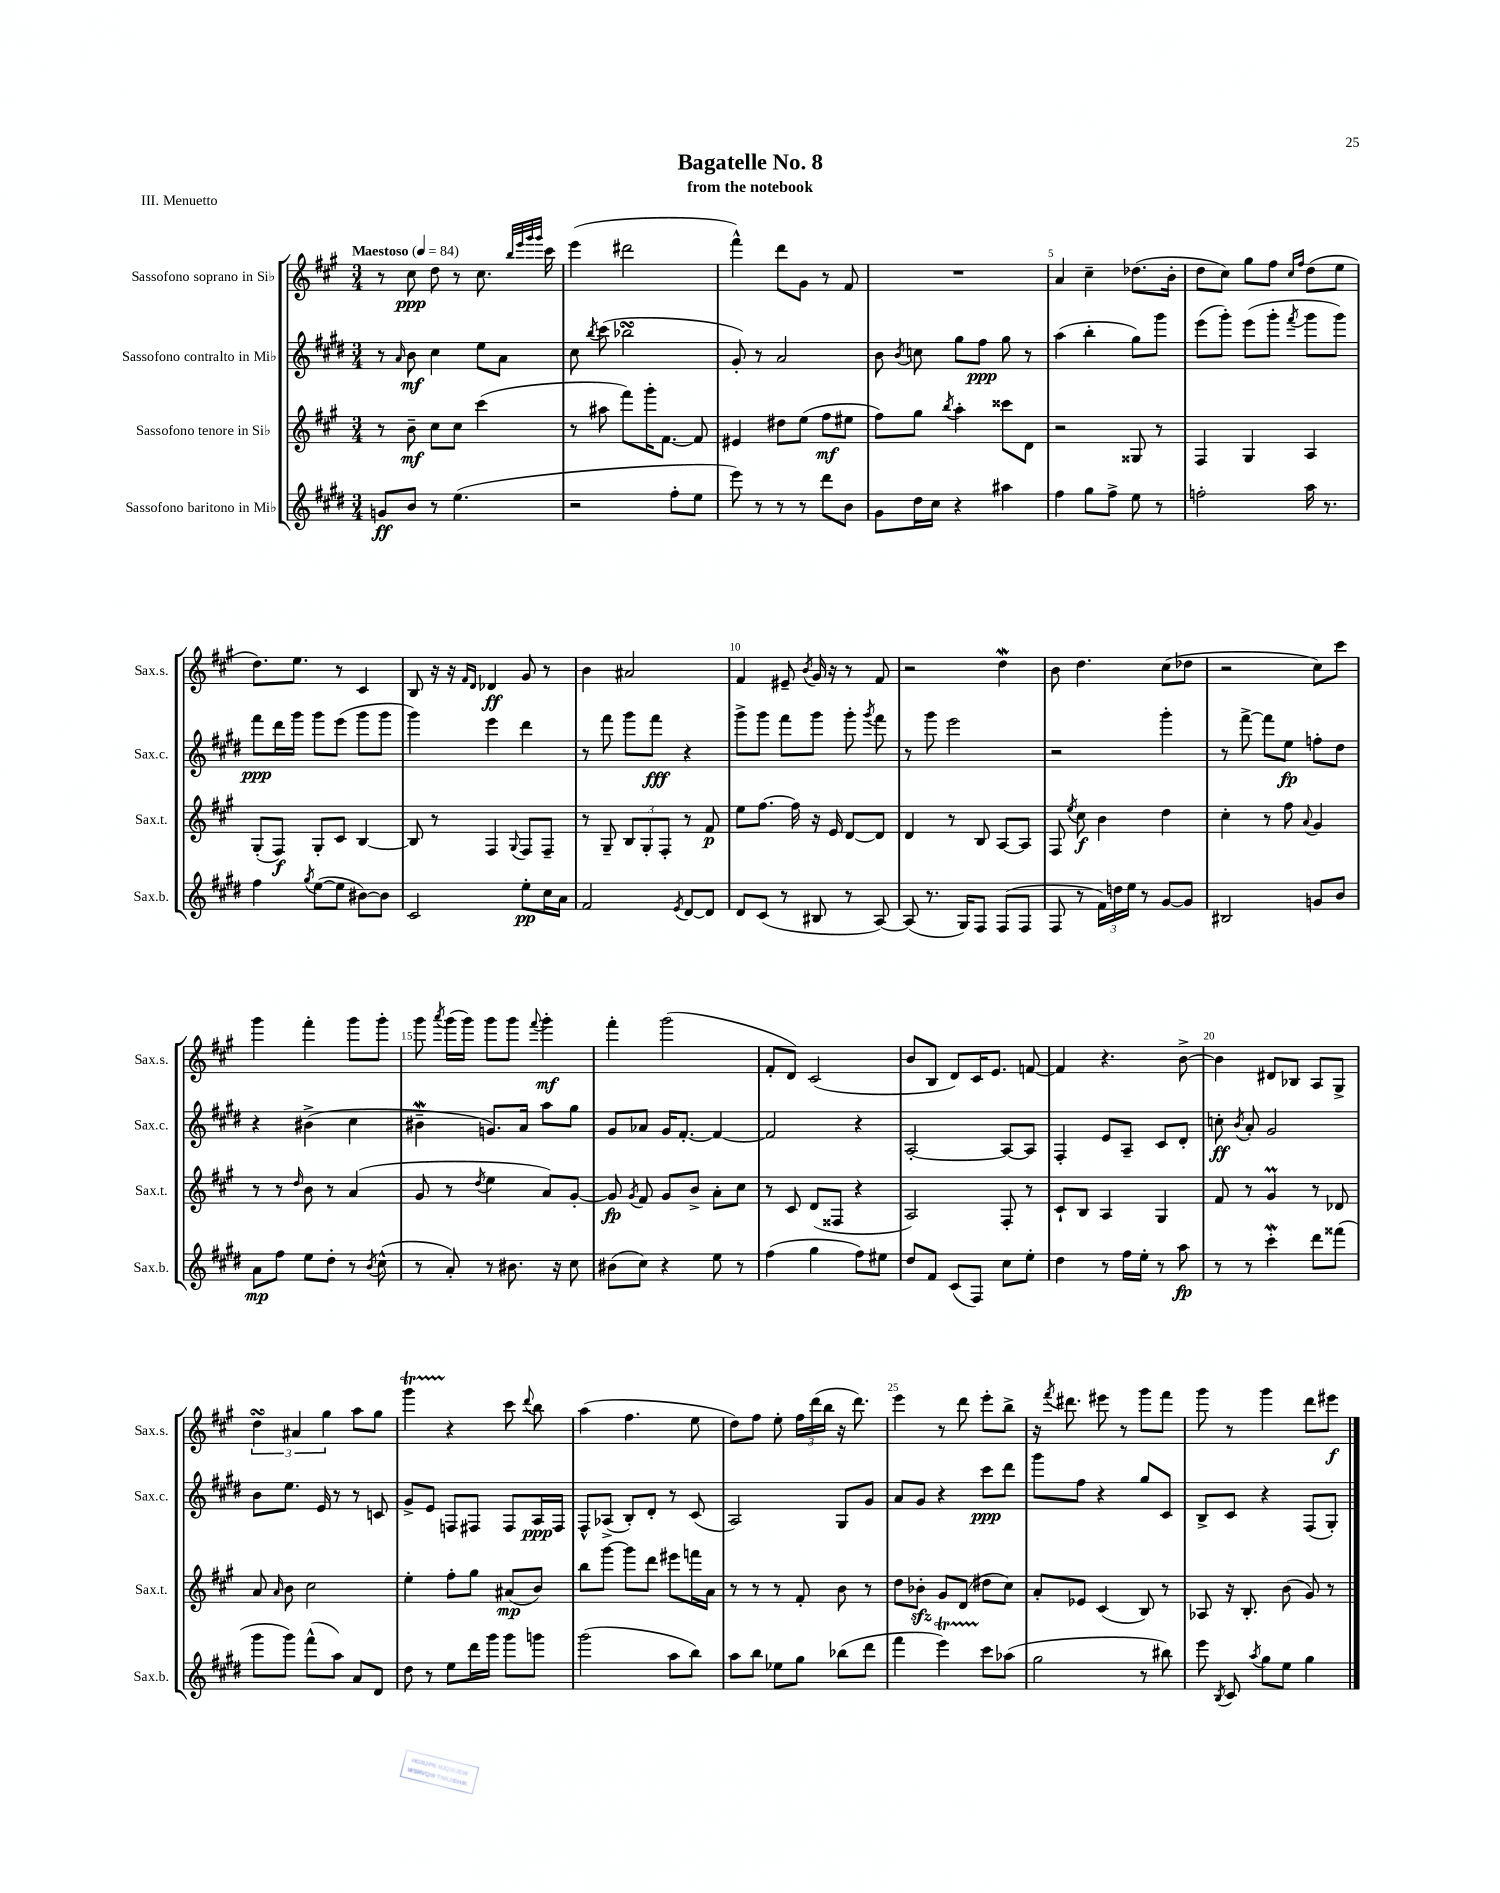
\header { title = "Bagatelle No. 8" subtitle = "from the notebook" piece = "III. Menuetto" }
<<
\new StaffGroup <<
\new Staff = "s0" \with { instrumentName = "Sassofono soprano in Sib" shortInstrumentName = "Sax.s." } {
    \clef treble \key a \major \numericTimeSignature \time 3/4 \tempo "Maestoso" 4 = 84
    \autoBeamOff r8 cis''8\ppp d''8 r8 cis''8. \grace { b''32[ e'''32 gis'''32 gis'''32] } cis'''16 |
    e'''4( dis'''2 |
    fis'''4-^) d'''8[ gis'8] r8 fis'8 |
    R2. |
    a'4 cis''4-- des''8.[( b'16]-. |
    d''8[ cis''8]) gis''8[ fis''8] \grace { cis''16[ fis''16] } d''8[( e''8] |
    d''8.[) e''8.] r8 cis'4 |
    b8 r16 r16 \grace { fis'16[ d'16] } des'4\ff gis'8 r8 |
    b'4 ais'2 |
    fis'4 eis'8-- \acciaccatura { b'8 } gis'16 r16 r8 fis'8 |
    r2 d''4\mordent |
    b'8 d''4. cis''8[( des''8] |
    r2 cis''8[) cis'''8] |
    gis'''4 fis'''4-. gis'''8[ gis'''8]-. |
    gis'''8 \acciaccatura { a'''8 } gis'''16[( gis'''16]) gis'''8[ gis'''8] \appoggiatura { fis'''8 } gis'''4-.\mf |
    fis'''4-. gis'''2( |
    fis'8[-. d'8]) cis'2( |
    b'8[ b8] d'8[) cis'16 e'8.] f'8~ |
    f'4 r4. b'8~-> |
    b'4 dis'8[ bes8] a8[ gis8]-> |
    \tuplet 3/2 { d''4\turn ais'4 gis''4 } a''8[ gis''8] |
    gis'''4\startTrillSpan r4\stopTrillSpan cis'''8 \appoggiatura { d'''8 } b''8 |
    a''4( fis''4. e''8 |
    d''8[) fis''8] e''8-. \tuplet 3/2 { fis''16[ d'''16( b''16] } r16 d'''8.) |
    e'''4 r8 d'''8 e'''8[-. b''8]-> |
    r16 \acciaccatura { fis'''8 } dis'''8. eis'''8 r8 gis'''8[ fis'''8] |
    gis'''8 r8 gis'''4 d'''8[ eis'''8]\f \bar "|." |
}
\new Staff = "s1" \with { instrumentName = "Sassofono contralto in Mib" shortInstrumentName = "Sax.c." } {
    \clef treble \key e \major \numericTimeSignature \time 3/4
    \autoBeamOff r8 \grace { a'16 } b'8\mf cis''4 e''8[ a'8] |
    cis''8 \acciaccatura { b''8 } cis'''8( bes''2\turn |
    gis'8-.) r8 a'2 |
    b'8 \acciaccatura { b'8 } c''8 gis''8[ fis''8]\ppp gis''8 r8 |
    a''4( b''4-. gis''8[) gis'''8] |
    e'''8[( gis'''8]-.) e'''8[( gis'''8]-. \acciaccatura { fis'''8 } gis'''8[ gis'''8]) |
    fis'''8[\ppp dis'''16 gis'''16] gis'''8[ e'''8]( gis'''8[ gis'''8] |
    gis'''4) e'''4 dis'''4 |
    r8 fis'''8 gis'''8[ fis'''8]\fff r4 |
    gis'''8[-> gis'''8] fis'''8[ gis'''8] gis'''8-. \acciaccatura { gis'''8 } fis'''8 |
    r8 gis'''8 e'''2 |
    r2 gis'''4-. |
    r8 fis'''8~-> fis'''8[ e''8]\fp f''8[-. dis''8] |
    r4 bis'4->( cis''4 |
    bis'4--\mordent g'8.[) a'16] a''8[ gis''8] |
    gis'8[ aes'8] gis'16[ fis'8.]~-. fis'4~ |
    fis'2 r4 |
    a2~-. a8[~ a8] |
    fis4-. e'8[ a8]-- cis'8[ dis'8]-. |
    c''8-.\ff \acciaccatura { b'8 } a'8-. gis'2 |
    b'8[ e''8.] e'16 r8 r8 c'8 |
    gis'8[-> e'8] f8[ fis8] fis8[ a16\ppp fis16] |
    fis8[-^ aes8]->( b8[-.) dis'8]-. r8 cis'8( |
    a2) gis8[ gis'8] |
    a'8[ gis'8] r4 cis'''8[\ppp dis'''8] |
    gis'''8[ fis''8] r4 gis''8[ cis'8] |
    b8[-> cis'8] r4 fis8[( gis8]-.) \bar "|." |
}
\new Staff = "s2" \with { instrumentName = "Sassofono tenore in Sib" shortInstrumentName = "Sax.t." } {
    \clef treble \key a \major \numericTimeSignature \time 3/4
    \autoBeamOff r8 b'8--\mf cis''8[ cis''8] cis'''4( |
    r8 ais''8 fis'''8[) gis'''16-. fis'8.]~ fis'8 |
    eis'4 dis''8[ e''8]( fis''8[\mf eis''8] |
    fis''8[) gis''8] \acciaccatura { b''8 } a''4-. cisis'''8[ d'8] |
    r2 gisis8 r8 |
    fis4 gis4 a4 |
    gis8[-.( fis8]\f) gis8[-. cis'8] b4~ |
    b8 r8 fis4 \appoggiatura { gis8 } fis8[ fis8]-- |
    r8 gis8-- \tuplet 3/2 { b8[ gis8-. fis8]-. } r8 fis'8\p |
    e''8[ fis''8.]~ fis''16 r16 e'16 d'8[~ d'8] |
    d'4 r8 b8 a8[~ a8] |
    fis8 \acciaccatura { e''8 } cis''8\f b'4 d''4 |
    cis''4-. r8 fis''8 \appoggiatura { a'8 } gis'4 |
    r8 r8 \grace { d''16 } b'8 r8 a'4( |
    gis'8 r8 \acciaccatura { d''8 } e''4 a'8[) gis'8]~-. |
    gis'8\fp \acciaccatura { gis'8 } fis'8 gis'8[ b'8]-> a'8[-. cis''8] |
    r8 cis'8 d'8[( fisis8] r4 |
    a2) fis8-. r8 |
    cis'8[-! b8] a4 gis4 |
    fis'8 r8 gis'4\prall r8 des'8 |
    a'8 \grace { a'16 } b'8 cis''2 |
    e''4-. fis''8[-. gis''8] ais'8[\mp( b'8]) |
    b''8[ gis'''8]~ gis'''8[ d'''8] eis'''8[ f'''16 a'16] |
    r8 r8 r8 fis'8-. b'8 r8 |
    d''8[ bes'8]-.\sfz gis'8[ d'8]( dis''8[ cis''8]) |
    a'8[-. ees'8] cis'4( b8) r8 |
    aes8 r16 b8.-. b'8( gis'8) r8 \bar "|." |
}
\new Staff = "s3" \with { instrumentName = "Sassofono baritono in Mib" shortInstrumentName = "Sax.b." } {
    \clef treble \key e \major \numericTimeSignature \time 3/4
    \autoBeamOff g'8[\ff b'8] r8 e''4.( |
    r2 fis''8[-. e''8] |
    e'''8) r8 r8 r8 dis'''8[ b'8] |
    gis'8[ dis''16 cis''16] r4 ais''4 |
    fis''4 gis''8[ fis''8]-> e''8 r8 |
    f''2-. a''16 r8. |
    fis''4 \acciaccatura { gis''8 } e''8[~( e''8] bis'8[~) bis'8] |
    cis'2 e''8[-.\pp cis''16 a'16] |
    fis'2 \acciaccatura { e'8 } dis'8[~ dis'8] |
    dis'8[ cis'8]( r8 bis8 r8 a8~) |
    a8( r8. gis16[) fis8] fis8[( fis8] |
    fis8 r8 \tuplet 3/2 { fis'16[) d''16 e''16] } r8 gis'8[~ gis'8] |
    bis2 g'8[ b'8] |
    a'8[\mp fis''8] e''8[ dis''8]-. r8 \acciaccatura { b'8 } cis''8-^( |
    r8 a'8-.) r8 bis'8. r16 cis''8 |
    bis'8[( cis''8]) r4 e''8 r8 |
    fis''4( gis''4 fis''8[) eis''8] |
    dis''8[ fis'8] cis'8[( fis8]) cis''8[ e''8]-. |
    dis''4 r8 fis''16[ e''16]-. r8 a''8\fp |
    r8 r8 cis'''4-.\mordent dis'''8[ fisis'''8]( |
    gis'''8[ gis'''8]) fis'''8[-^( a''8]) a'8[ dis'8] |
    dis''8 r8 e''8[ dis'''16 gis'''16] gis'''8[ g'''8] |
    gis'''2( a''8[ b''8]) |
    a''8[ b''8] ees''8[ gis''8] bes''8[( dis'''8] |
    fis'''4 e'''4\startTrillSpan) cis'''8[\stopTrillSpan aes''8]( |
    gis''2 r8 bis''8) |
    e'''8 \acciaccatura { b8 } cis'8 \acciaccatura { a''8 } gis''8[ e''8] gis''4 \bar "|." |
}
>>
>>
\layout { \context { \Score \override BarNumber.break-visibility = ##(#f #t #t) barNumberVisibility = #(every-nth-bar-number-visible 5) } }
